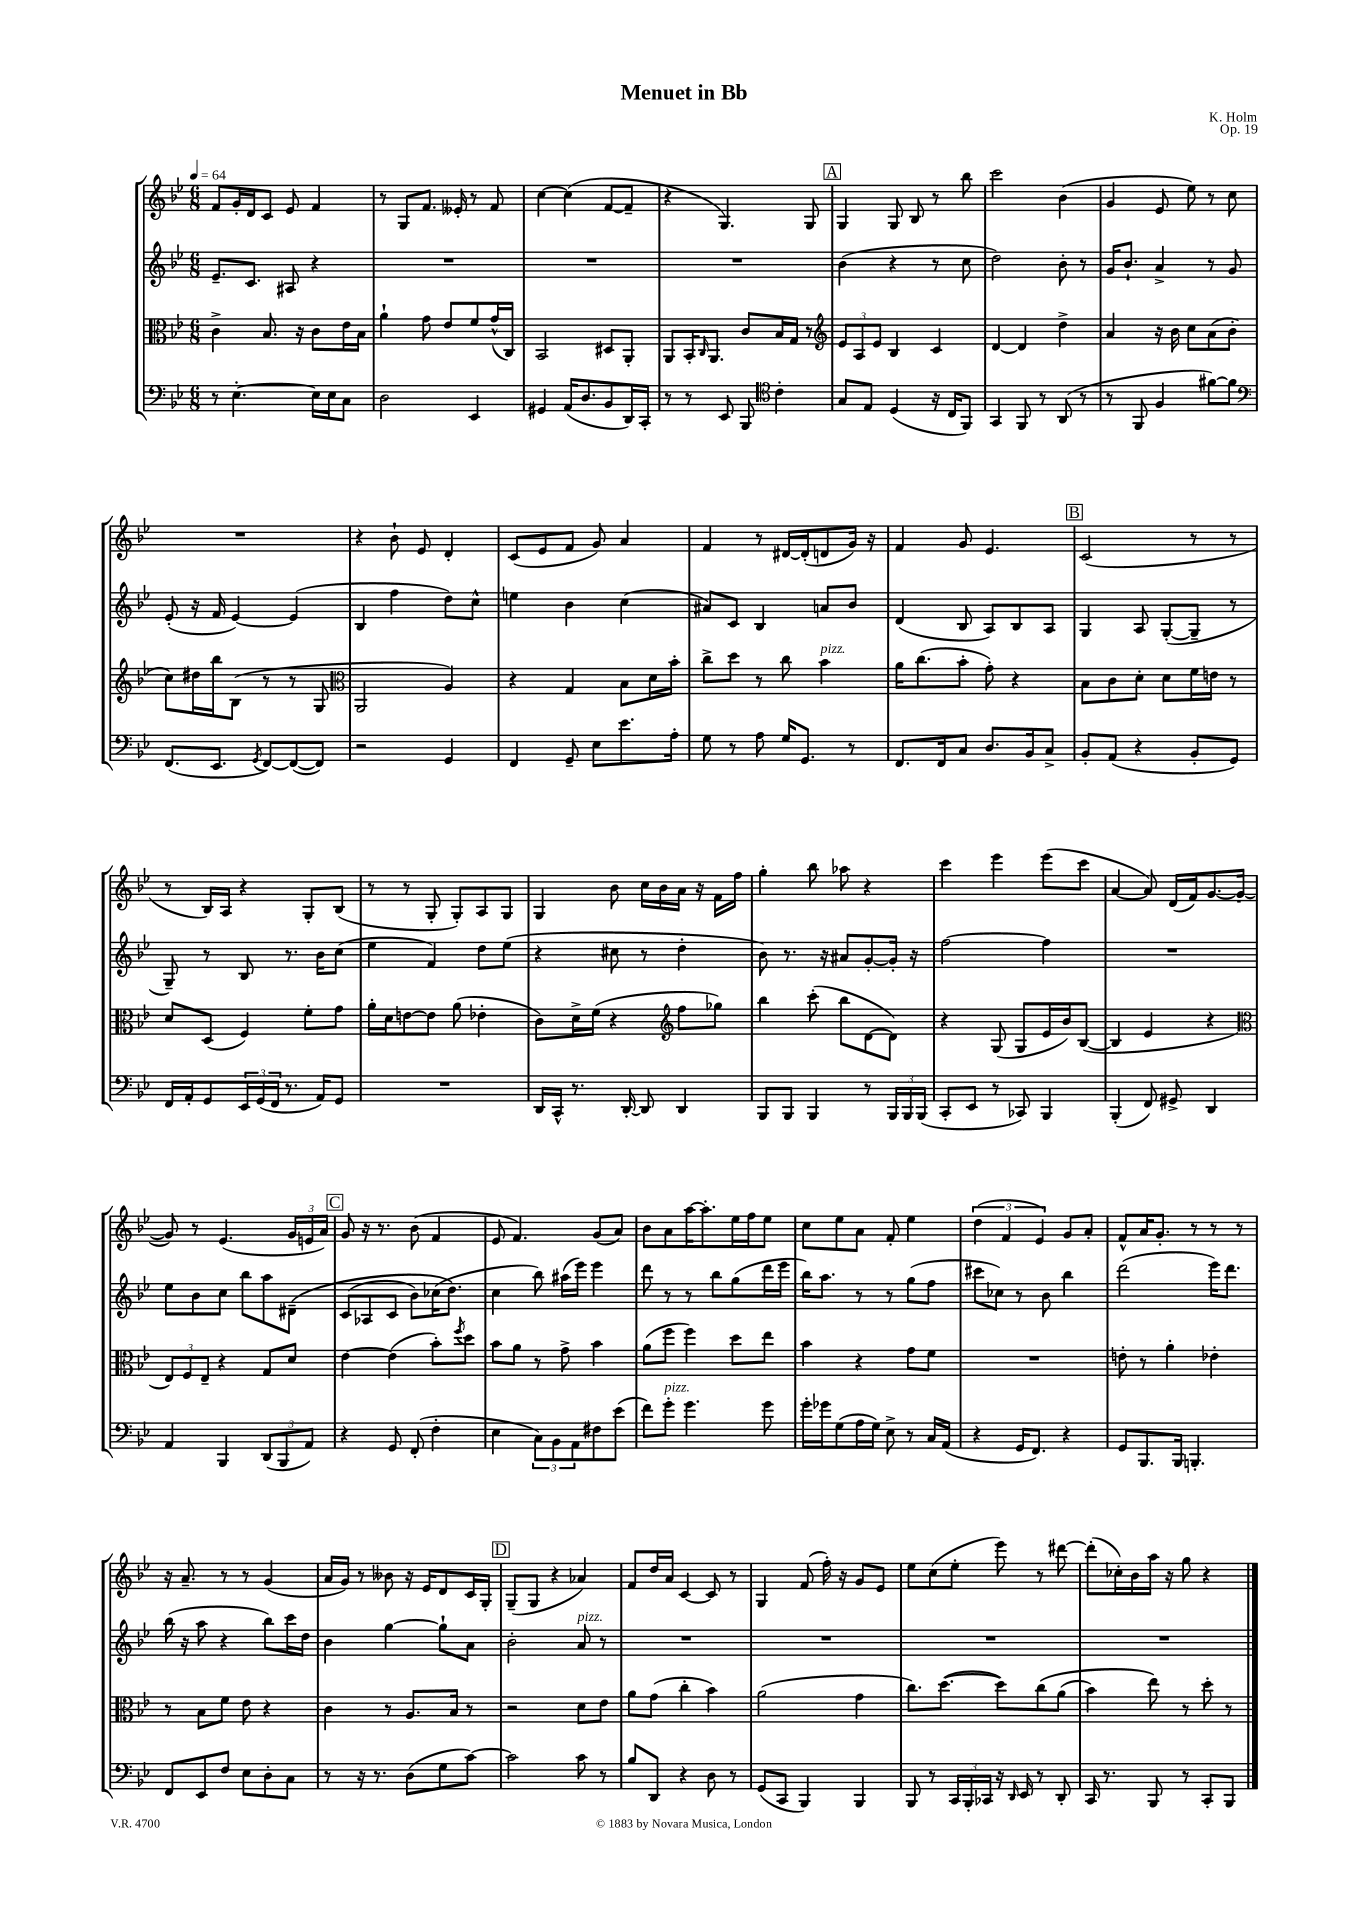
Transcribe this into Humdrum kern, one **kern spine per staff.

**kern	**kern	**kern	**kern
*staff4	*staff3	*staff2	*staff1
*clefF4	*clefC3	*clefG2	*clefG2
*k[b-e-]	*k[b-e-]	*k[b-e-]	*k[b-e-]
*M6/8	*M6/8	*M6/8	*M6/8
*MM64	*MM64	*MM64	*MM64
8r	4c^\	8.e-~/L	8f/L
[4.E-'\	.	.	16g'/L
.	.	8.c/J	16d/J
.	8.B-/	.	8c/J
.	.	8A#/	8e-/
.	16r	.	.
16E-\]LL	8c\L	4r	4f/
16E-\J	.	.	.
8C\J	16e-\L	.	.
.	16B-\JJ	.	.
=	=	=	=
2D\	4a`\	2.r	8r
.	.	.	8G/L
.	8g\	.	8.f/J
.	8e-/L	.	.
.	.	.	16e--'/
4EE-/	8f/	.	8r
.	(16g^^/L	.	8f/
.	16C/JJ)	.	.
=	=	=	=
4GG#/	2BB-/	2.r	[4cc\
(16AA/LK	.	.	(4cc\]
8.D/	.	.	.
8BB-/	8D#/L	.	[8f/L
16DD/L)	8AA'/J	.	8f~/]J
16CC'/JJ	.	.	.
=	=	=	=
8r	8AA/L	2.r	4r
8r	16BB-'/K	.	.
.	16qqC/	.	.
.	8.AA/J	.	.
8EE-/	.	.	4.G/)
8BBB-/	8c/L	.	.
*clefC4	*	*	*
4c'\	16B-/L	.	.
.	16G/JJ	.	.
.	8r	.	8G/
=	=	=	=
*	*clefG2	*	*
8G/L	12e-/L	(4b-\	4G/
.	12A/	.	.
8E-/J	.	.	.
.	12e-/J	.	.
(4D/	4B-/	4r	8G/
.	.	.	8B-/
16r	4c/	8r	8r
16C/LK	.	.	.
8FF/J)	.	8cc\	8bb-\
=	=	=	=
4GG/	[4d/	2dd\)	2ccc\
8FF/	4d/]	.	.
8r	.	.	.
(8AA/	4dd^\	8b-'\	(4b-\
8r	.	8r	.
=	=	=	=
8r	4a/	16g/LK	4g/
.	.	8.b-`/J	.
8FF/	.	.	.
4F/	16r	4a^/	8e-/
.	16b-\	.	.
.	8cc\L	.	8ee-\)
[8f#\L)	(8a\	8r	8r
8f#\]J	8b-'\J	8g/	8cc\
=	=	=	=
*clefF4	*	*	*
(8.FF/L	8cc\L)	(8e-'/	2.r
.	16dd#\L	16r	.
8.EE-/J	16bb-\J	16f/	.
.	(8B-\J	[4e-/)	.
8qGG/	.	.	.
[8FF/L)	8r	.	.
(8FF/_	8r	(4e-/]	.
8FF/]J)	8G/	.	.
=	=	=	=
*	*clefC3	*	*
2r	2AA/	4B-/	4r
.	.	4ff\	8b-`\
.	.	.	8e-/
4GG/	4A/)	8dd\L)	4d'/
.	.	8cc^^\J	.
=	=	=	=
4FF/	4r	4ee\	(8c/L
.	.	.	8e-/
8GG~/	4G/	4b-\	8f/J
8E-\L	.	.	8g/)
8.e-\	8B-\L	(4cc\	4a/
.	16d\L	.	.
16A'\Jk	16b-'\JJ	.	.
=	=	=	=
8G\	8cc^\L	8a#/L)	4f/
8r	8dd\J	8c/J	.
8A\	8r	4B-/	8r
16G/LK	8cc\	.	[16d#/LL
8.GG/J	.	.	(16d#'/]J
.	4b-\	8a/L	8d/
8r	.	8b-/J	16g/Jk)
.	.	.	16r
=	=	=	=
8.FF/L	16a\LK	(4d/	4f/
.	(8.cc\	.	.
16FF/k	.	.	.
8C/J	8b-'\J	8B-/	8g/
8.D/L	8g'\)	8A/L)	4.e-/
.	4r	8B-/	.
16BB-/k	.	.	.
8C^/J	.	8A/J	.
=	=	=	=
8BB-'/L	8B-\L	4G/	(2c/
(8AA/J	8c\	.	.
4r	8d'\J	8A/	.
.	8d\L	([8G'/L	.
8BB-'/L	16f\L	8G~/]J	8r
.	16e\JJ	.	.
8GG/J)	8r	8r	8r
=	=	=	=
16FF/LL	8d/L	8G~/)	8r
16AA'/J	.	.	.
8GG/	(8D/J	8r	16B-/LL)
.	.	.	16A/JJ
24EE-/L	4F/)	8B-/	4r
(24GG/	.	.	.
24FF/JJ	.	.	.
8.r	.	8.r	.
.	8f'\L	.	8G'/L
16AA/LK)	.	16b-\LK	.
8GG/J	8g\J	(8cc\J	(8B-/J
=	=	=	=
2.r	16a'\LL	4ee-\	8r
.	16d\J	.	.
.	[8e\	.	8r
.	8e\]J	4f/)	8G'/
.	(8a\	.	8G'/L)
.	4e-'\	8dd\L	8A/
.	.	(8ee-\J	8G/J
=	=	=	=
16DD/LL	8c\L)	4r	4G/
16CC^^/JJ	.	.	.
8.r	16d^\L	.	.
.	(16f\JJ	.	.
.	4r	8cc#\	8b-\
[16DD'/	.	.	.
8DD/]	.	8r	16cc\LL
.	.	.	16b-\
*	*clefG2	*	*
4DD/	8ff\L	4dd'\	16a\JJ
.	.	.	16r
.	8gg-\J)	.	16f\LL
.	.	.	16ff\JJ
=	=	=	=
8BBB-/L	4bb-\	8b-\)	4gg'\
8BBB-/J	.	8.r	.
4BBB-/	(8ccc'\	.	8bb-\
.	.	16r	.
.	8bb-\L	8a#/L	8aa-\
8r	[8d\	[8g'/	4r
24BBB-/LL	8d\]J)	16g'/]Jk	.
24BBB-/	.	.	.
.	.	16r	.
(24BBB-/JJ	.	.	.
=	=	=	=
8CC'/L	4r	[2ff\	4ccc\
8EE-/J	.	.	.
8r	(8G/	.	4eee-\
8CC-/)	8G/L	.	.
4BBB-/	16e-/L	4ff\]	(8eee-\L
.	16b-/J)	.	.
.	([8B-/J	.	8ccc\J
=	=	=	=
(4BBB-'/	4B-/]	2.r	[4a/
8FF/)	4e-/	.	8a/])
8GG#^/	.	.	(16d/LL
.	.	.	16f/J)
4DD/	4r	.	[8.g/
.	.	.	(16g/_Jk
=	=	=	=
*	*clefC3	*	*
4AA/	12E-/L)	8ee-\L	8g/])
.	12F/	.	.
.	.	8b-\	8r
.	12E-~/J	.	.
4BBB-/	4r	8cc\J	(4.e-/
.	.	8bb-\L	.
(12DD/L	8G/L	8aa\	.
12BBB-/	.	.	.
.	8d/J	&(8d#~\J	24g/LL
12AA/J)	.	.	24e/
.	.	.	24a/JJ)
=	=	=	=
4r	[4e-\	(8c/L	8g/
.	.	8A-/	16r
.	.	.	8.r
8GG/	(4e-\]	8c/J	.
(8FF'/	.	8b-\L)	(8b-\
4F'\	8b-'\L)	(16cc-\K	4f/
.	.	8.dd\J&)	.
.	8qff/	.	.
.	8dd\J	.	.
=	=	=	=
4E-\	8b-\L	4cc\	8e-/
.	8a\J	.	4.f/)
12C\L)	8r	8bb-\)	.
12BB-\	.	.	.
.	8g^\	(16aa#\LL	.
12AA\	.	.	.
.	.	16eee-\JJ)	.
8F#\	4b-\	4eee-\	(8g/L
(8e-\J	.	.	8a/J)
=	=	=	=
8f\L)	(8a\L	8ddd\	8b-\L
8g'\J	8ff\J	8r	8a\
4.g\	4ff\)	8r	[16aa\K
.	.	.	8.aa'\]
.	.	8bb-\L	.
.	8dd\L	(8gg\	16ee-\L
.	.	.	16ff\J
8g\	8ee-\J	16ddd\L	8ee-\J
.	.	16eee-\JJ	.
=	=	=	=
16g'\LL	4b-\	16bb-\LK)	8cc\L
16g-\J	.	8.aa\J	.
(8G\	.	.	8ee-\
16A\L	4r	8r	8a\J
16G\JJ)	.	.	.
8E-^\	.	8r	8f'/
8r	8g\L	(8gg\L	4ee-\
16C/LL	8f\J	8ff\J	.
(16AA/JJ	.	.	.
=	=	=	=
4r	2.r	8ccc#\L	(6dd\
.	.	8cc-\J)	.
.	.	.	6f/
16GG/LK	.	8r	.
8.FF/J)	.	.	.
.	.	.	6e-/)
.	.	8b-\	.
4r	.	4bb-\	8g/L
.	.	.	8a'/J
=	=	=	=
8GG/L	8e'\	(2ddd\	8f^^/L
8.BBB-/	8r	.	16a/K
.	.	.	8.g'/J
.	4a'\	.	.
16BBB-/Jk	.	.	.
4.BBB'/	.	.	8r
.	4e-'\	16eee-\LK)	8r
.	.	8.ddd\J	.
.	.	.	8r
=	=	=	=
8FF/L	8r	(16bb-\	16r
.	.	16r	8.a~/
8EE-/	8B-\L	8aa\	.
8F/J	8f\J	4r	8r
8E-\L	8e-\	.	8r
8D'\	4r	8bb-\L)	(4g/
8C\J	.	16ccc\L	.
.	.	16dd\JJ	.
=	=	=	=
8r	4c\	4b-\	16a/LL
.	.	.	16g/JJ)
16r	.	.	8r
8.r	.	.	.
.	8r	[4gg\	8b--\
(8D\L	8.A/L	.	16r
.	.	.	16e-/LK
8G\	.	8gg`\]L	8d/
.	16B-/Jk	.	.
[8c\J)	8r	8a\J	16c/L
.	.	.	16G'/JJ
=	=	=	=
2c\]	2r	2b-'\	(8G~/L
.	.	.	8G/J
.	.	.	4r
8c\	8d\L	8a/	4a-/)
8r	8e-\J	8r	.
=	=	=	=
8B-/L	8a\L	2.r	8f/L
8DD/J	(8g\J	.	16dd/L
.	.	.	16a/JJ
4r	4cc'\	.	[4c/
8D\	4b-\)	.	8c/]
8r	.	.	8r
=	=	=	=
(8GG/L	(2a\	2.r	4G/
8CC/J	.	.	.
4BBB-/)	.	.	(8f/
.	.	.	16ff'\)
.	.	.	16r
4BBB-/	4g\	.	8g/L
.	.	.	8e-/J
=	=	=	=
8BBB-/	8.cc\L)	2.r	8ee-\L
8r	.	.	(8cc\
.	([8.dd\J	.	.
24CC/LL	.	.	8ee-'\J
24BBB-'/	.	.	.
24CC-/JJ	.	.	.
16r	8dd\]L)	.	8eee-\)
16qqDD/	.	.	.
16EE-/	.	.	.
8r	&(8cc\	.	8r
8DD'/	(8a\J	.	[8ddd#\
=	=	=	=
16CC/	4b-\)	2.r	(8ddd#'\]L
8.r	.	.	.
.	.	.	16cc-'\L)
.	.	.	16b-\
8BBB-/	8ee-\&)	.	16aa\JJ
.	.	.	16r
8r	8r	.	8gg\
8CC'/L	8dd'\	.	4r
8BBB-/J	8r	.	.
==	==	==	==
*-	*-	*-	*-
